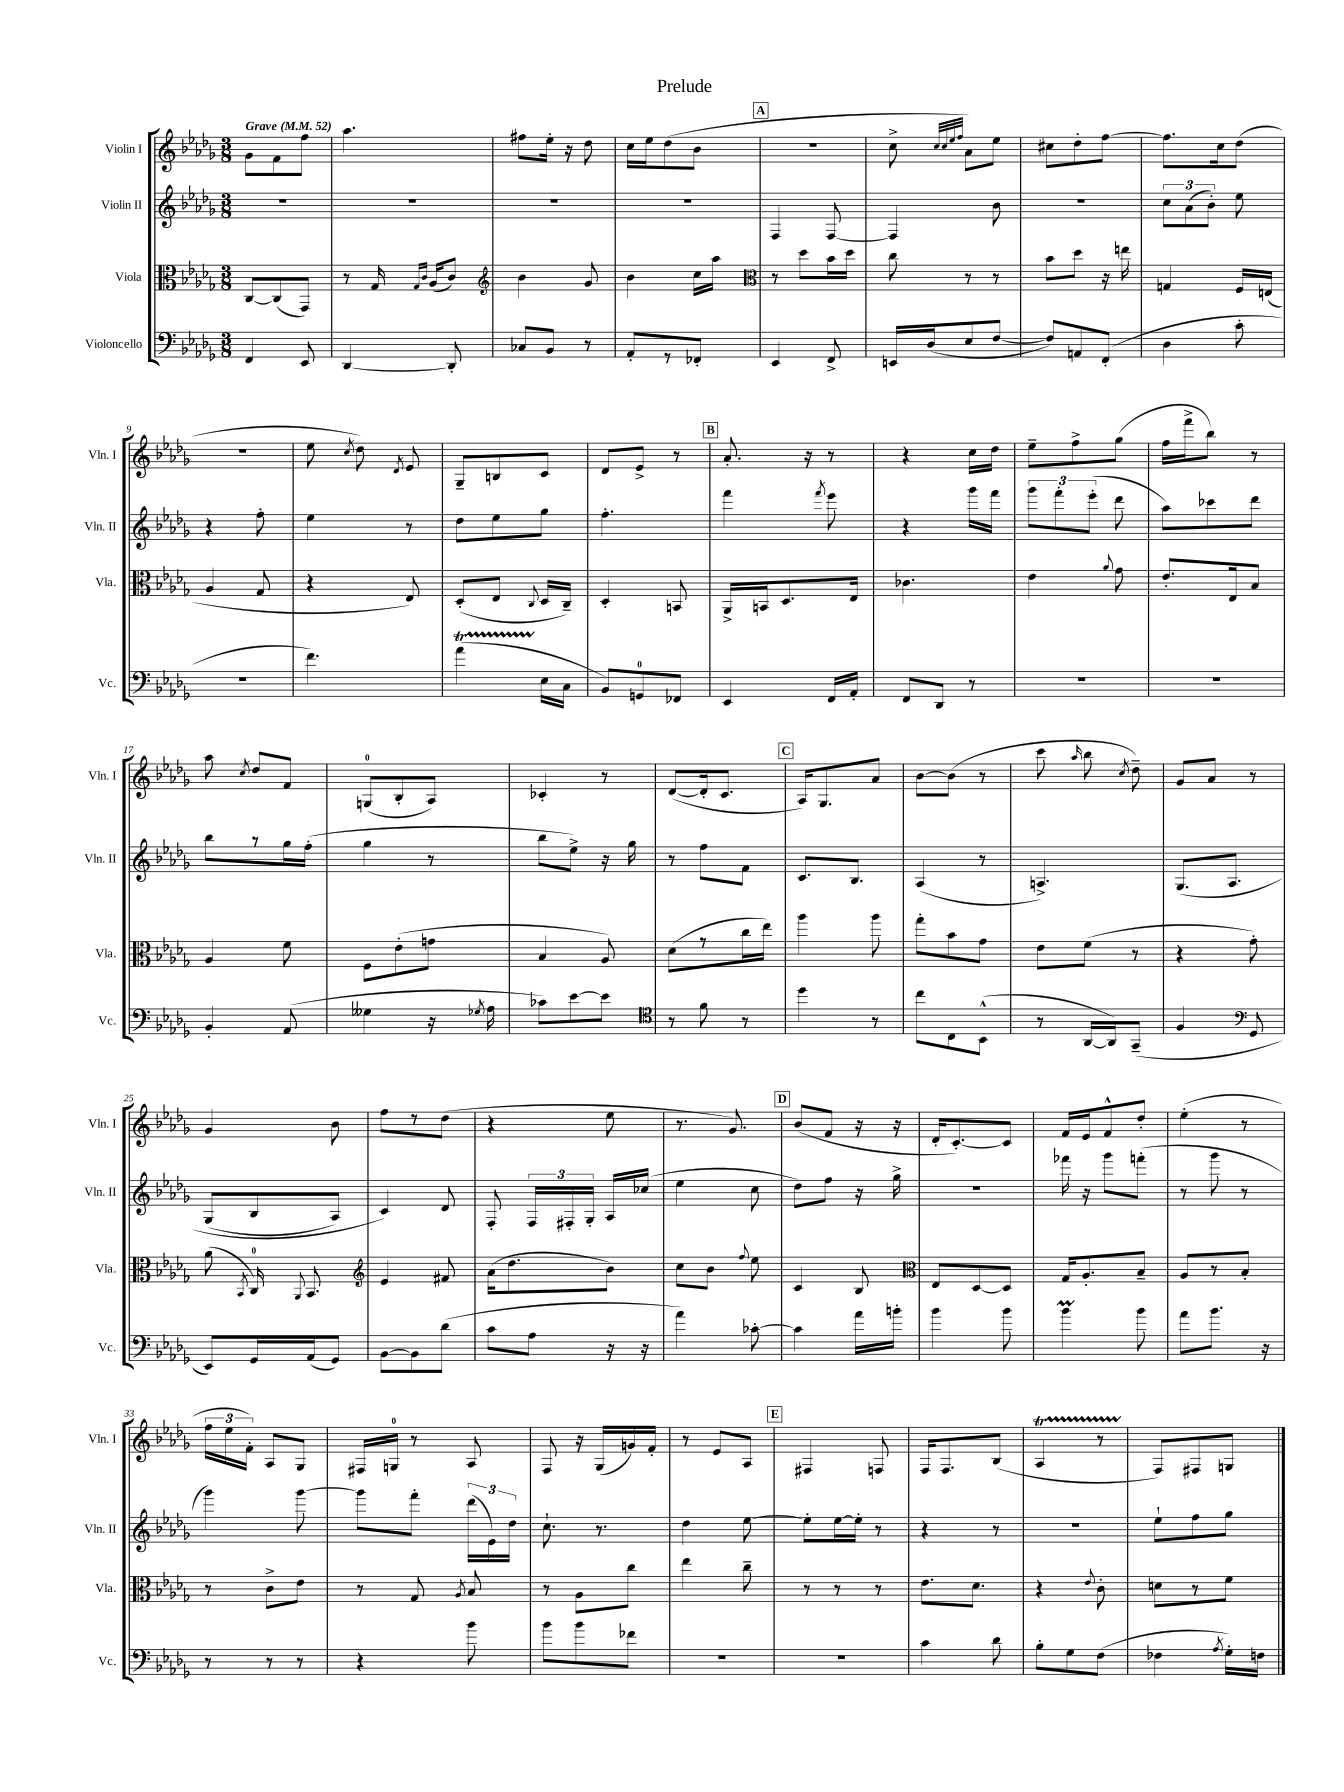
\header { title = "Prelude" }
<<
\new StaffGroup <<
\new Staff = "s0" \with { instrumentName = "Violin I" shortInstrumentName = "Vln. I" } {
    \clef treble \key des \major \numericTimeSignature \time 3/8 \tempo "Grave" 4 = 52
    \autoBeamOff ges'8[ f'8 f''8] |
    aes''4. |
    fis''8[ ees''16]-. r16 des''8 |
    c''16[ ees''16 des''8( bes'8] |
    \mark \markup { \box "A" } R4. |
    c''8-> \grace { c''32[ c''32 ees''32 f''32] } aes'8[) ees''8] |
    cis''8[ des''8-. f''8]~ |
    f''8.[ c''16 des''8]( |
    R4. |
    ees''8 \acciaccatura { c''8 } des''8) \acciaccatura { des'8 } ees'8 |
    ges8[-- b8 c'8] |
    des'8[ ees'8]-> r8 |
    \mark \markup { \box "B" } aes'8.-. r16 r8 |
    r4 c''16[ des''16] |
    ees''8[-- f''8-> ges''8]( |
    f''16[ f'''16-> bes''8]) r8 |
    aes''8 \acciaccatura { c''8 } des''8[ f'8] |
    g8[-0( bes8-. aes8]) |
    ces'4-. r8 |
    des'8[~( des'16-. c'8.] |
    \mark \markup { \box "C" } aes16[) ges8. aes'8] |
    bes'8[~ bes'8]( r8 |
    c'''8 \grace { aes''16 } bes''8 \acciaccatura { c''8 } des''8--) |
    ges'8[ aes'8] r8 |
    ges'4 bes'8 |
    f''8[ r8 des''8]( |
    r4 ees''8 |
    r8. ges'8.) |
    \mark \markup { \box "D" } bes'8[( f'8] r16 r16 |
    des'16[-. c'8.~-.) c'8] |
    f'16[ ees'16 f'8-^ des''8]-. |
    ees''4-.( r8 |
    \tuplet 3/2 { f''16[ ees''16 f'16]-.) } aes8[ ges8] |
    fis16[ g16]-0 r8 aes8 |
    f8 r16 ges16[( g'16) f'16]-. |
    r8 ees'8[ aes8] |
    \mark \markup { \box "E" } fis4 f8 |
    f16[ f8. bes8]( |
    aes4\startTrillSpan r8 |
    f8[\stopTrillSpan) fis8 g8] \bar "|." |
}
\new Staff = "s1" \with { instrumentName = "Violin II" shortInstrumentName = "Vln. II" } {
    \clef treble \key des \major \numericTimeSignature \time 3/8
    \autoBeamOff R4. |
    R4. |
    R4. |
    R4. |
    \mark \markup { \box "A" } f4 f8~ |
    f4 bes'8 |
    R4. |
    \tuplet 3/2 { c''8[ aes'8( bes'8]-.) } ees''8 |
    r4 f''8-. |
    ees''4 r8 |
    des''8[ ees''8 ges''8] |
    f''4.-. |
    \mark \markup { \box "B" } f'''4 \acciaccatura { f'''8 } ees'''8 |
    r4 ges'''16[ f'''16] |
    \tuplet 3/2 { ges'''8[ f'''8-. ees'''8]-.( } des'''8 |
    aes''8[) ces'''8 des'''8] |
    bes''8[ r8 ges''16 f''16]-.( |
    ges''4 r8 |
    bes''8[ ees''8]->) r16 ges''16 |
    r8 f''8[ f'8] |
    \mark \markup { \box "C" } c'8.[ bes8.] |
    aes4( r8 |
    a4.->) |
    ges8.[\( aes8.] |
    ges8[( bes8 aes8]) |
    c'4\) des'8 |
    f8-. \tuplet 3/2 { f16[ fis16-. ges16]-. } aes16[ ces''16]( |
    ees''4 c''8 |
    \mark \markup { \box "D" } des''8[) f''8] r16 ges''16-> |
    R4. |
    fes'''16 r16 ges'''8[ f'''8]-.( |
    r8 ges'''8 r8 |
    ges'''4) ges'''8~ |
    ges'''8[ f'''8]-. \tuplet 3/2 { des'''16[( ees'16) des''16] } |
    c''8.-! r8. |
    des''4 ees''8~ |
    \mark \markup { \box "E" } ees''8[-. ees''16~ ees''16]-. r8 |
    r4 r8 |
    R4. |
    ees''8[-! f''8 ges''8] \bar "|." |
}
\new Staff = "s2" \with { instrumentName = "Viola" shortInstrumentName = "Vla." } {
    \clef alto \key des \major \numericTimeSignature \time 3/8
    \autoBeamOff c8[~ c8( ges,8]) |
    r8 ges16 \grace { ges16[ c'16] } aes16[( c'8]) |
    \clef treble bes'4 ges'8 |
    bes'4 c''16[ aes''16] |
    \mark \markup { \box "A" } \clef alto r8 des''8[ bes'16 des''16] |
    c''8 r8 r8 |
    bes'8[ des''8] r16 e''16 |
    g4 f16[ e16]( |
    aes4 ges8 |
    r4 ees8) |
    des8[-.( ees8] \appoggiatura { c8 } des16[ c16]--) |
    des4-. b,8 |
    \mark \markup { \box "B" } aes,16[-> b,16 des8. ees16] |
    ces'4. |
    ees'4 \appoggiatura { aes'8 } ges'8 |
    ees'8.[-. ees16 bes8] |
    aes4 f'8 |
    f8[ ees'8-.( g'8] |
    bes4 aes8) |
    des'8[( r8 c''16 ees''16]) |
    \mark \markup { \box "C" } aes''4 aes''8 |
    ges''8[-. bes'8 ges'8] |
    ees'8[ f'8]( r8 |
    r4 ges'8-.) |
    aes'8( \acciaccatura { bes,8 } c16-0) \appoggiatura { aes,8 } bes,8. |
    \clef treble ees'4 fis'8 |
    aes'16[( des''8. bes'8]) |
    c''8[ bes'8] \appoggiatura { f''8 } ees''8 |
    \mark \markup { \box "D" } c'4 bes8 |
    \clef alto ees8[ des8~ des8] |
    ges16[ aes8.-. bes8]-- |
    aes8[ r8 bes8]-. |
    r8 c'8[-> ees'8] |
    r8 ges8 \acciaccatura { aes8 } bes8 |
    r8 aes8[ c''8] |
    ees''4 c''8-- |
    \mark \markup { \box "E" } r8 r8 r8 |
    ees'8.[ des'8.] |
    r4 \appoggiatura { ees'8 } c'8-. |
    d'8[ r8 f'8] \bar "|." |
}
\new Staff = "s3" \with { instrumentName = "Violoncello" shortInstrumentName = "Vc." } {
    \clef bass \key des \major \numericTimeSignature \time 3/8
    \autoBeamOff f,4 ees,8 |
    des,4~ des,8-. |
    ces8[ bes,8] r8 |
    aes,8[-. r8 fes,8]-. |
    \mark \markup { \box "A" } ees,4 f,8-> |
    e,16[ des16( ees8 f8]~ |
    f8[) a,8 f,8]-.( |
    des4 c'8-. |
    R4. |
    f'4.) |
    aes'4\startTrillSpan( ees16[\stopTrillSpan c16] |
    bes,8[) g,8-0 fes,8] |
    \mark \markup { \box "B" } ees,4 f,16[ aes,16]-. |
    f,8[ des,8] r8 |
    R4. |
    R4. |
    bes,4-. aes,8( |
    geses4 r16 \acciaccatura { ges8 } aes16 |
    ces'8[) ees'8~ ees'8] |
    \clef tenor r8 f'8 r8 |
    \mark \markup { \box "C" } des''4 r8 |
    c''8[ c8 bes,8]-^( |
    r8 aes,16[~ aes,16) ges,8]--( |
    f4 \clef bass ges,8 |
    ees,8[) ges,16 aes,16( ges,8]) |
    bes,8[~ bes,8 des'8]( |
    c'8[ aes8] r16 r16 |
    aes'4) ces'8~-. |
    \mark \markup { \box "D" } ces'4 aes'16[ b'16]-. |
    bes'4 bes'8 |
    bes'4\prall bes'8 |
    aes'8[ bes'8.] r16 |
    r8 r8 r8 |
    r4 bes'8 |
    bes'8[ bes'8 fes'8] |
    R4. |
    \mark \markup { \box "E" } R4. |
    c'4 des'8 |
    bes8[-. ges8 f8]( |
    fes4 \acciaccatura { aes8 } ges16[-.) f16] \bar "|." |
}
>>
>>
